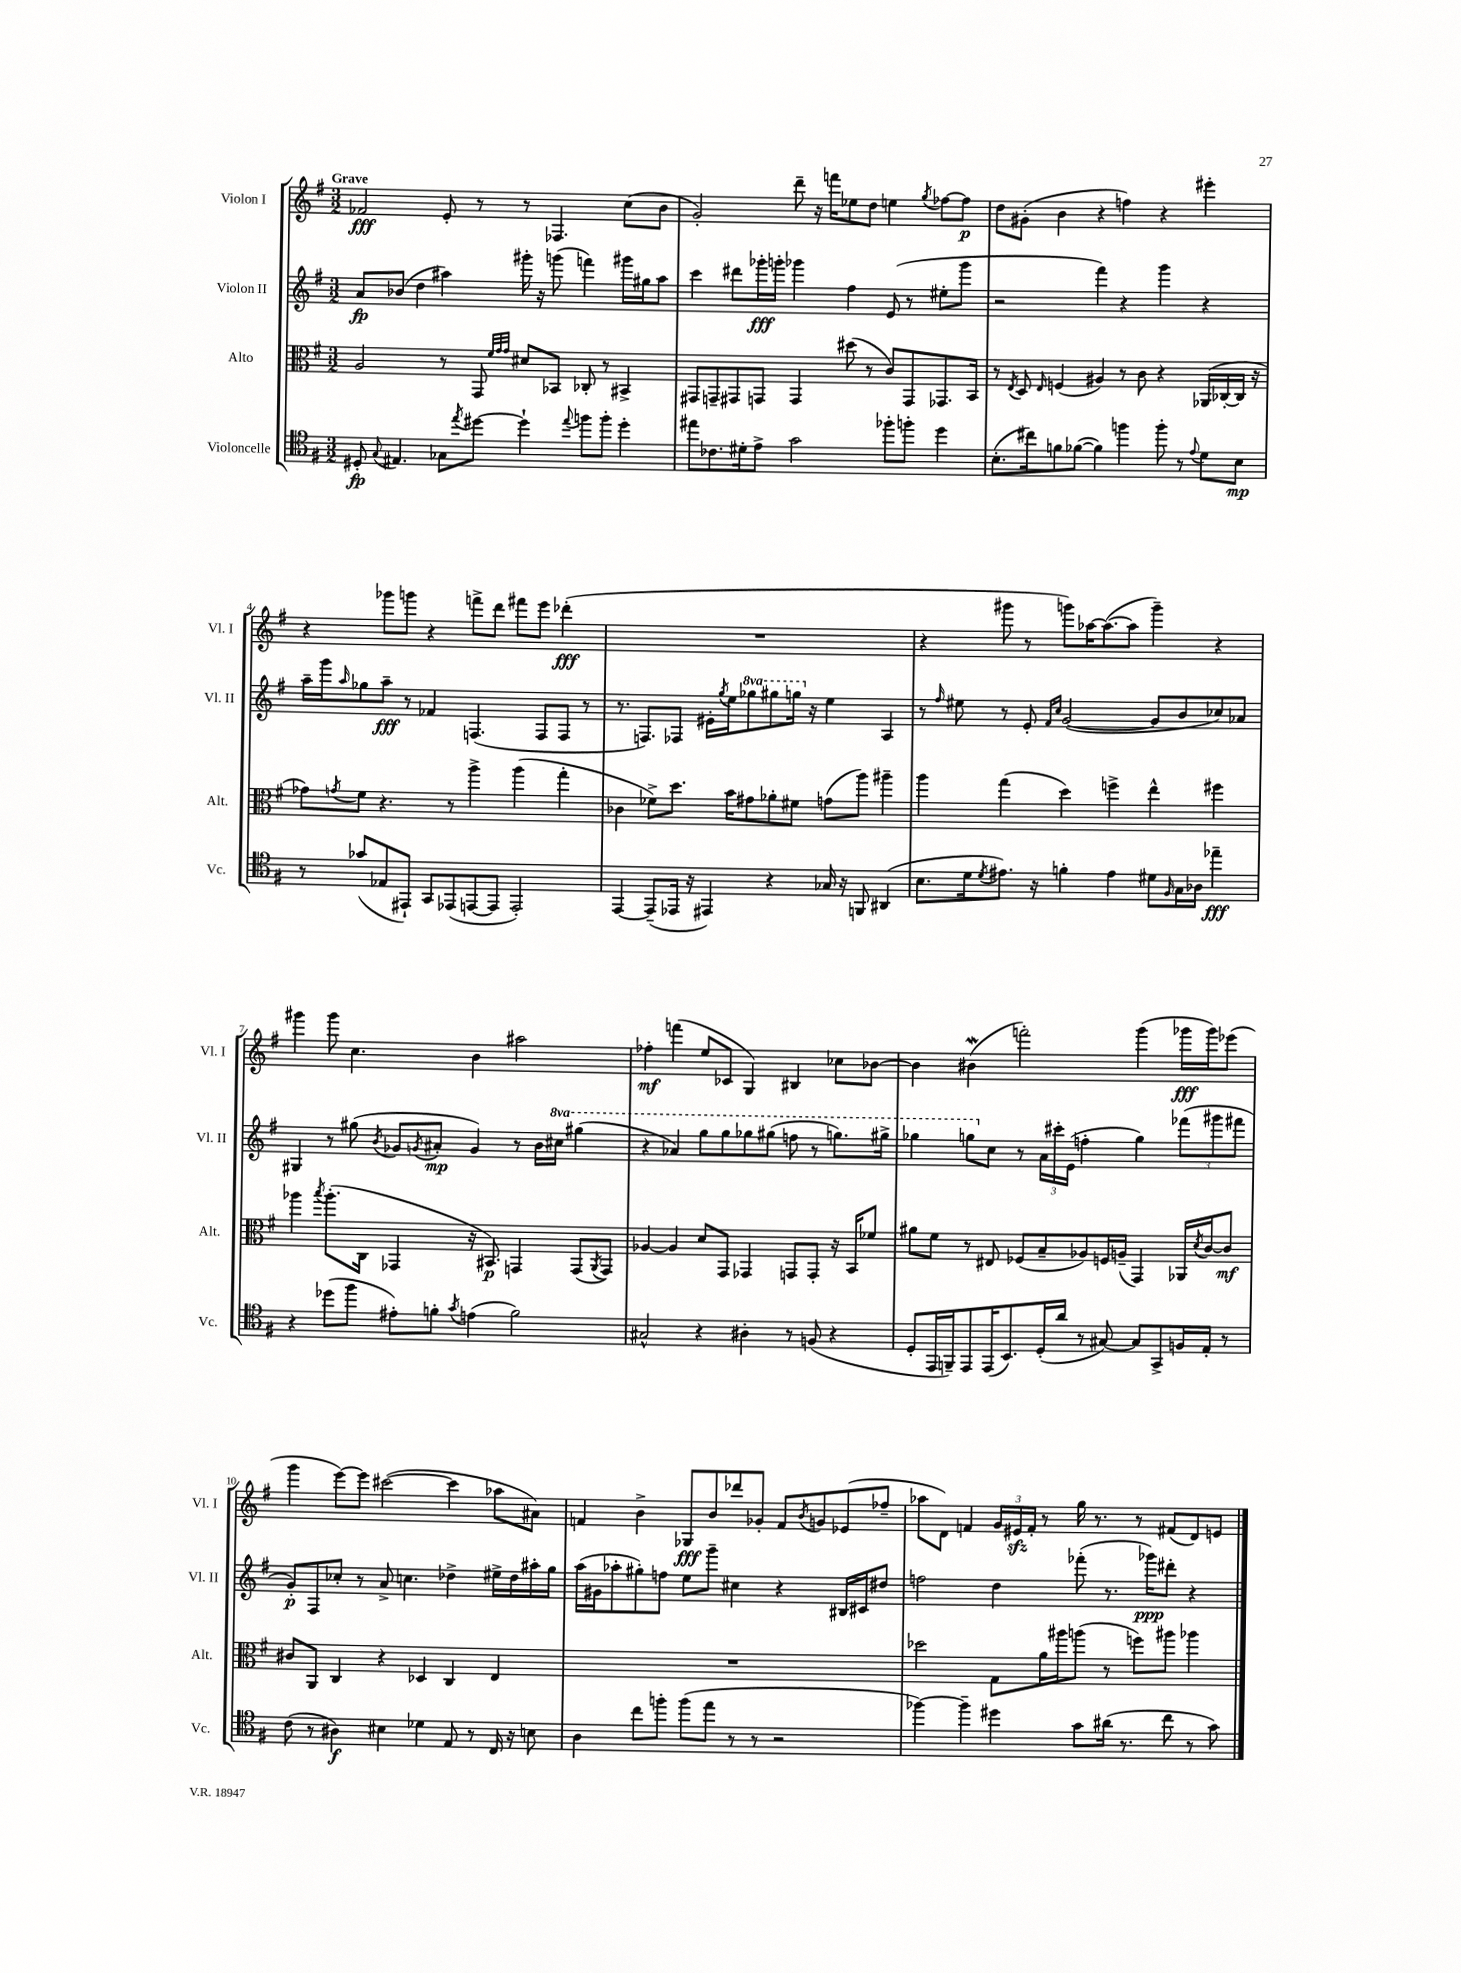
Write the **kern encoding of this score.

**kern	**kern	**kern	**kern
*staff4	*staff3	*staff2	*staff1
*clefC4	*clefC3	*clefG2	*clefG2
*k[f#]	*k[f#]	*k[f#]	*k[f#]
*M3/2	*M3/2	*M3/2	*M3/2
8D#'	2A	8a	2f-
8qqG	.	.	.
4.E#	.	(8b-	.
.	.	4dd	.
8G-	8r	4aa#)	8e'
8qee	.	.	.
[8dd#	8GG	.	8r
.	32qqf#	.	.
.	32qqg	.	.
.	32qqg	.	.
4dd#`]	8d#	16ggg#'	8r
.	.	16r	.
.	8BB-	(8ggg	4.F-
8qqee	.	.	.
8ff	8C-'	4fff)	.
8ff'	8r	.	.
4dd#'	4BB#^	16ggg#	(8cc
.	.	16gg#	.
.	.	8aa#	8b
=	=	=	=
8ee#	8GG#	4ccc	2g')
8.c-	8GG~	.	.
.	8GG#	8ddd#	.
16d#'	.	.	.
8e^	8GG	16ggg-'	.
.	.	16ggg'	.
2g	4GG	4ggg-	8ddd~
.	.	.	16r
.	.	.	16fff
.	(8dd#	4ff#	8ee-
.	8r	.	8dd
8ff-'	8c)	(8e	4ee
8ff'	8GG	8r	.
.	.	.	8qgg
4dd	8.GG-	8ee#'	[8ff-
.	.	8ggg-	8ff-]
.	16BB	.	.
=	=	=	=
(8.B'	8r	2r	8dd
.	8qE	.	.
.	8D	.	(8g#'
16cc#)	.	.	.
.	16qqE	.	.
8f	(4F	.	4b
([8f-	.	.	.
4f-])	4A#)	4fff#)	4r
4ff	8r	4r	4ff)
.	8c	.	.
8ff'	4r	4ggg	4r
8r	.	.	.
8qqe	.	.	.
8d	(16AA-	4r	4eee#'
.	[16C-'	.	.
8B	16C-]	.	.
.	16r	.	.
=	=	=	=
8r	8g-)	16aa~	4r
.	.	16ggg	.
.	8qg	16qqaa	.
(8g-	8f#	8gg-	.
8E-	4.r	8aa~	8ggg-
8EE#`)	.	8r	8ggg
8GG	.	4f-	4r
(8EE-	8r	.	.
[8EE	4aa^	(4.F	8fff^
8EE]	.	.	8ddd
2EE')	(4aa	.	8fff#
.	.	8F	8eee
.	4gg'	8F	(4ddd-'
.	.	8r	.
=	=	=	=
[4EE	4c-	8.r	1.r
.	.	8.F)	.
(8EE~]	8f-^)	.	.
16EE-	8.dd	8F-	.
16r	.	.	.
4EE#)	.	16e#'	.
.	.	8qgg	.
.	16b	16ee	.
.	8g#	8ggg-	.
4r	8a-'	8ggg#	.
.	8f#	16ggg	.
.	.	16r	.
16G-	(8g	4ee	.
16r	.	.	.
8FF	8aa)	.	.
(4AA#	4aa#~	4A	.
=	=	=	=
8.B	4aa	8r	4r
.	.	16qqff#	.
.	.	8ee#	.
16d	.	.	.
8qd	.	.	.
8.e#)	(4gg	8r	8ggg#
.	.	8e'	8r
16r	.	.	.
.	.	16qqf#	.
.	.	16qqcc	.
4f'	4dd)	([2g	8ggg)
.	.	.	[16aa-
.	.	.	(8.aa-_
4e#	4ff^	.	.
.	.	.	8aa-]
8d#	4ee^^	8g]	4ggg~)
16qqF#	.	.	.
16G	.	8b	.
16A-	.	.	.
4ee-~	4ff#	8cc-)	4r
.	.	8a-	.
=	=	=	=
4r	4aa-	4G#	4ggg#
.	8qbb	.	.
(8dd-	(8.aa-'	8r	8ggg#
8ff#	.	(8gg#	4.cc
.	16C	.	.
.	.	8qb	.
8e#')	4GG-	8g-	.
.	.	8qg	.
8f'	.	8a#'	.
8qg	.	.	.
(4e	16r	4g)	4b
.	8.BB#)	.	.
2f)	4GG	8r	2aa#
.	.	16b	.
.	.	16ccc#	.
.	(8GG	(4ggg#	.
.	8qAA	.	.
.	8GG)	.	.
=	=	=	=
2G#^^	[4A-	4r	4ff-'
.	4A-]	4aa-)	(4fff
4r	8d	8ggg	8ee
.	8GG	8ggg	8c-
4A#'	4GG-	8ggg-	4G)
.	.	(8ggg#	.
8r	8GG	8fff	4B#
(8F	8GG'	8r	.
4r	16r	8.ggg)	8cc-
.	16BB	.	.
.	8f-	.	[8b-
.	.	16ggg#^	.
=	=	=	=
8D'	8a#	4ggg-	4b-]
16EE	8f#	.	.
16FF~)	.	.	.
8EE	8r	8ggg	(4b#
(16EE	8E#	8cc	.
8.BB)	.	.	.
.	(8F-	8r	2fff')
(16D'	8B~	24a	.
.	.	24ccc#'	.
16a	.	.	.
.	.	(24e	.
8r	8A-)	4ff'	.
[8G#)	16F	.	.
.	(16A~	.	.
8G#]	4GG)	4gg)	(4ggg
8GG^	.	.	.
16F	16AA-	(12fff-	16ggg-
.	8qd	.	.
16E'	[16c	.	16ggg-)
.	.	12ggg#	.
8r	8c]	.	(8eee-
.	.	12fff#	.
=	=	=	=
(8c	8c#	8g')	4ggg
8r	8AA	8F#	.
4A#)	4C	8cc-'	[8eee)
.	.	8r	8eee]
4B#	4r	8a^	([2ccc#
.	.	4.cc	.
4d-	4D-	.	.
8E	4C	4dd-^	4ccc#]
8r	.	.	.
16C	4E	16ee#^	8aa-
16r	.	16dd-	.
8B	.	16aa#'	8a#)
.	.	16gg	.
=	=	=	=
4A	1.r	(16aa	4f
.	.	16g#	.
.	.	8aa-'	.
8cc	.	8gg#')	4b^
8ff'	.	8ff	.
(8ff	.	8ee	8G-
8ee	.	8ggg~	8b
8r	.	4cc#	8ddd-
8r	.	.	8g-'
2r	.	4r	8f
.	.	.	8qb
.	.	.	8g
.	.	16B#	(8e-
.	.	16c#	.
.	.	8dd#	8ff-~
=	=	=	=
[4ff-)	2dd-	2ff	8aa-
.	.	.	8d)
4ff-~]	.	.	4f
4dd#	8G	4dd	24g
.	.	.	24e#
.	.	.	24f'
.	16a	.	8r
.	16aa#	.	.
8g	(8aa	(8fff-'	16gg
.	.	.	8.r
(16a#	8r	8.r	.
8.r	.	.	.
.	8ff)	.	8r
.	.	16ggg-)	.
8cc	8aa#	8ddd#'	(8f#
8r	4aa-	4r	8d)
8g)	.	.	8e
==	==	==	==
*-	*-	*-	*-
